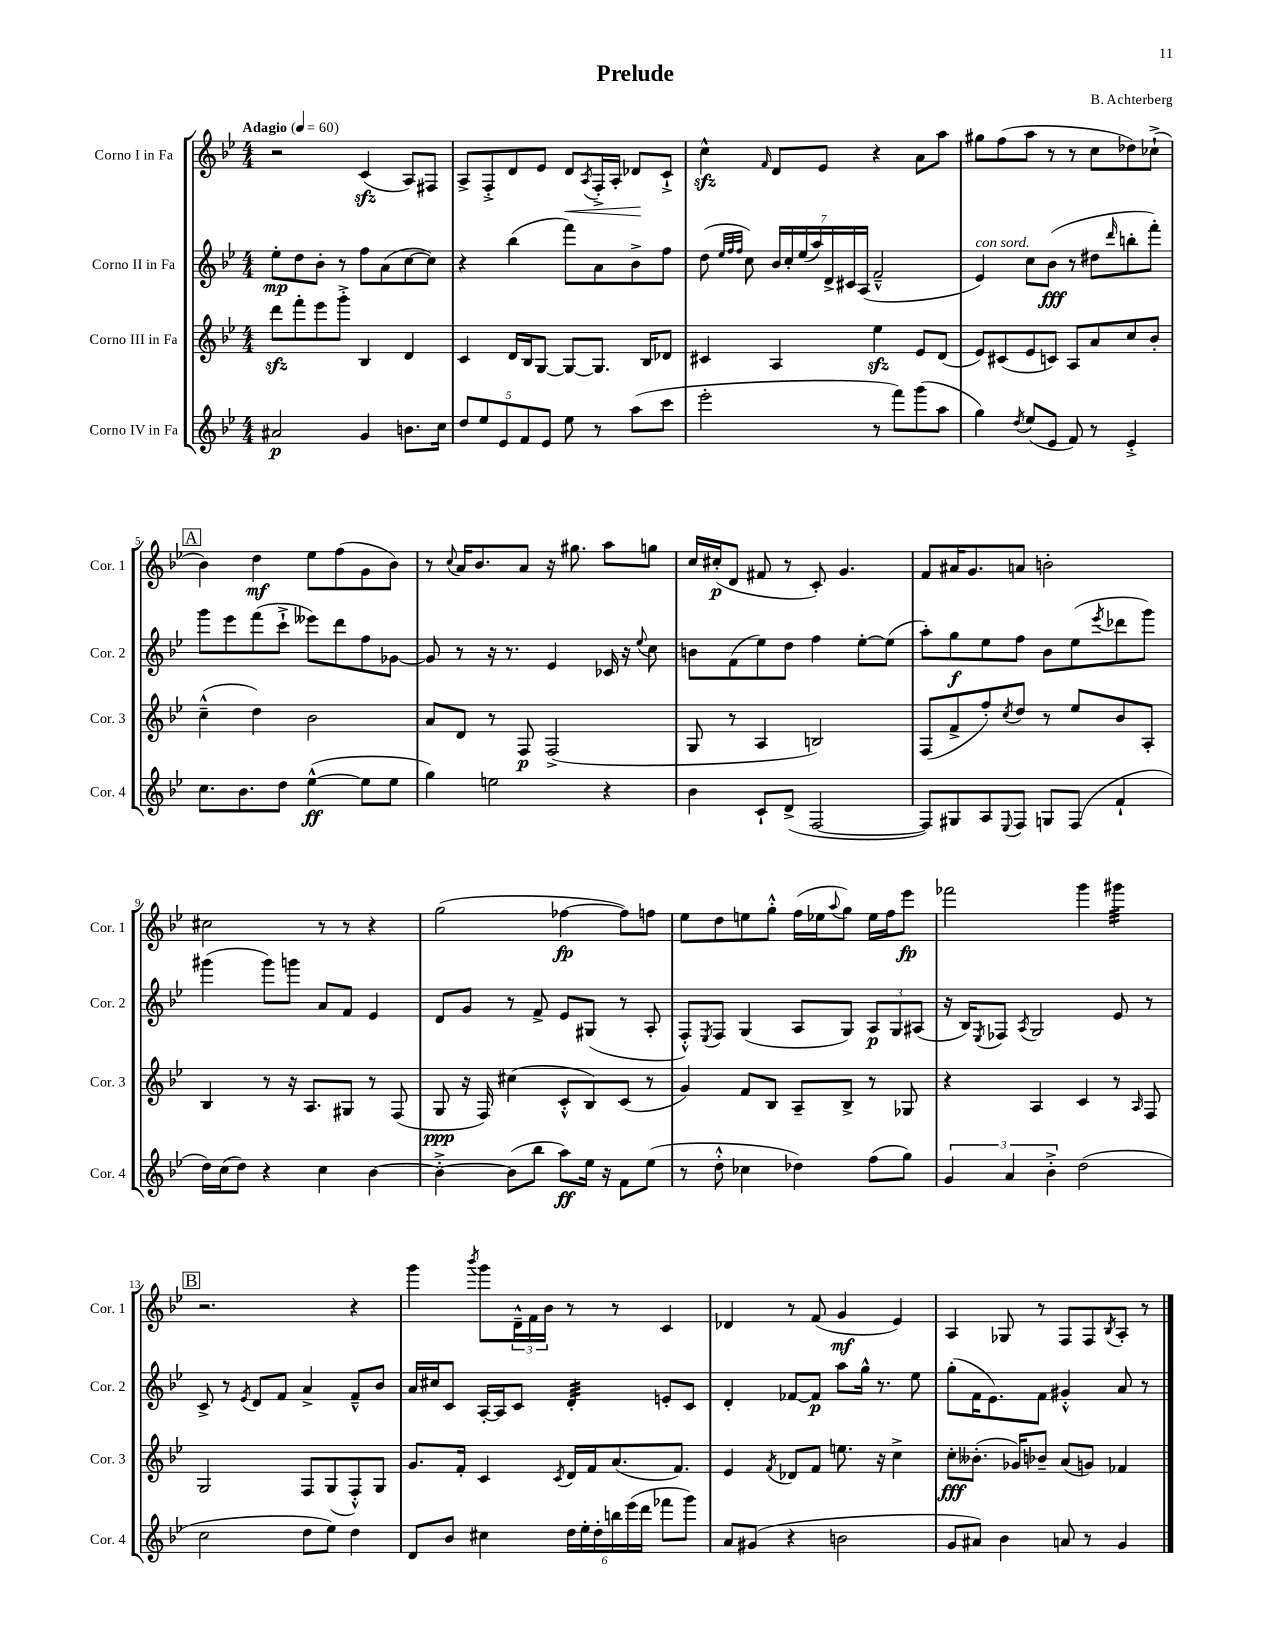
\header { title = "Prelude" composer = "B. Achterberg" }
<<
\new StaffGroup <<
\new Staff = "s0" \with { instrumentName = "Corno I in Fa" shortInstrumentName = "Cor. 1" } {
    \clef treble \key bes \major \numericTimeSignature \time 4/4 \tempo "Adagio" 4 = 60
    r2 c'4\sfz( a8) fis8 |
    a8-> f8-.-> d'8 ees'8 d'8\< \acciaccatura { a8 } f16-.-> a16-. des'8\! c'8-!-> |
    c''4-^\sfz \grace { f'16 } d'8 ees'8 r4 a'8 a''8 |
    gis''8 f''8( a''8 r8 r8 c''8 des''8) ces''8-!->( |
    \mark \markup { \box "A" } bes'4) d''4\mf ees''8 f''8( g'8 bes'8) |
    r8 \appoggiatura { c''8 } a'16 bes'8. a'8 r16 gis''8. a''8 g''8 |
    c''16 cis''16-.\p( d'8 fis'8 r8 c'8-.) g'4. |
    f'8 ais'16 g'8. a'8 b'2-. |
    cis''2 r8 r8 r4 |
    g''2( fes''4~\fp fes''8) f''8 |
    ees''8 d''8 e''8 g''8-.-^ f''16( ees''16 \appoggiatura { a''8 } g''8) ees''16 f''16 ees'''8\fp |
    fes'''2 g'''4 gis'''4:32 |
    \mark \markup { \box "B" } r2. r4 |
    g'''4 \acciaccatura { bes'''8 } g'''8 \tuplet 3/2 { d'16---^ f'16 bes'16 } r8 r8 c'4 |
    des'4 r8 f'8( g'4\mf ees'4) |
    a4 ges8 r8 f8 f8 \acciaccatura { bes8 } a8-. r8 \bar "|." |
}
\new Staff = "s1" \with { instrumentName = "Corno II in Fa" shortInstrumentName = "Cor. 2" } {
    \clef treble \key bes \major \numericTimeSignature \time 4/4
    ees''8-.\mp d''8 bes'8-. r8 f''8 a'8( c''8~ c''8) |
    r4 bes''4( f'''8) a'8 bes'8-> f''8 |
    d''8( \grace { ees''32 f''32 f''32 } c''8) \tuplet 7/4 { bes'16 c''16-. ees''16( a''16) d'16-> cis'16 a16( } f'2---^ |
    ees'4^\markup { \italic "con sord." }) c''8 bes'8\fff( r8 dis''8 \grace { d'''16 } b''8-. f'''8-.) |
    \mark \markup { \box "A" } g'''8 ees'''8 f'''8( c'''8-!-> eeses'''8) d'''8 f''8 ges'8~ |
    ges'8 r8 r16 r8. ees'4 ces'16 r16 \appoggiatura { ees''8 } c''8 |
    b'8 f'8( ees''8) d''8 f''4 ees''8~-. ees''8( |
    a''8-.) g''8\f ees''8 f''8 bes'8 ees''8( \acciaccatura { ees'''8 } des'''8 g'''8) |
    gis'''4( gis'''8) g'''8 a'8 f'8 ees'4 |
    d'8 g'8 r8 f'8-> ees'8 gis8( r8 a8-. |
    f8-.-^) \acciaccatura { ees8 } f8 g4( a8 g8) \tuplet 3/2 { a8\p g8 ais8( } |
    r16 bes16) \acciaccatura { ees8 } fes8 \acciaccatura { a8 } g2 ees'8 r8 |
    \mark \markup { \box "B" } c'8-> r8 \acciaccatura { ees'8 } d'8 f'8 a'4-> f'8---^ bes'8 |
    a'16 cis''16 c'8 a16~-. a16 c'8 d'4:32-. e'8-. c'8 |
    d'4-. fes'8~ fes'8\p a''8 g''16-^ r8. ees''8 |
    g''8-.( f'16 ees'8.) f'8 gis'4-.-^ a'8 r8 \bar "|." |
}
\new Staff = "s2" \with { instrumentName = "Corno III in Fa" shortInstrumentName = "Cor. 3" } {
    \clef treble \key bes \major \numericTimeSignature \time 4/4
    d'''8\sfz f'''8-. ees'''8 g'''8-.-> bes4 d'4 |
    c'4 d'16 bes16 g8~ g8~ g8. bes16 des'8 |
    cis'4 a4 ees''4\sfz ees'8 d'8( |
    ees'8) cis'8( ees'8 c'8) a8 a'8 c''8 bes'8-. |
    \mark \markup { \box "A" } c''4---^( d''4) bes'2 |
    a'8 d'8 r8 f8\p f2->( |
    g8 r8 a4 b2) |
    f8( f'8-> f''8-.) \acciaccatura { c''8 } d''8 r8 ees''8 bes'8 a8-. |
    bes4 r8 r16 a8. gis8 r8 f8( |
    g8\ppp r16 f16) cis''4( c'8-.-^ bes8) c'8( r8 |
    g'4) f'8 bes8 a8-- bes8-> r8 ges8 |
    r4 a4 c'4 r8 \grace { a16 } f8 |
    \mark \markup { \box "B" } g2 f8 g8( f8-.-^) g8 |
    g'8. f'16-. c'4 \acciaccatura { c'8 } d'16 f'16 a'8.( f'8.) |
    ees'4 \acciaccatura { f'8 } des'8 f'8 e''8. r16 c''4-> |
    c''8-.\fff beses'8.-.( ges'16) bes'8-- a'8( g'8) fes'4 \bar "|." |
}
\new Staff = "s3" \with { instrumentName = "Corno IV in Fa" shortInstrumentName = "Cor. 4" } {
    \clef treble \key bes \major \numericTimeSignature \time 4/4
    ais'2\p g'4 b'8. c''16 |
    \tuplet 5/4 { d''8 ees''8 ees'8 f'8 ees'8 } ees''8 r8 a''8( c'''8 |
    ees'''2-. r8 f'''8) g'''8( a''8 |
    g''4) \acciaccatura { d''8 } ees''8( ees'8 f'8) r8 ees'4-.-> |
    \mark \markup { \box "A" } c''8. bes'8. d''8 ees''4~-^\ff( ees''8 ees''8 |
    g''4) e''2 r4 |
    bes'4 c'8-! d'8->( f2~ |
    f8) gis8 a8 \appoggiatura { ees8 } f8 g8 f8( f'4-! |
    d''16) c''16( d''8) r4 c''4 bes'4~ |
    bes'4~-.-> bes'8( bes''8 a''8\ff) ees''16 r16 f'8 ees''8( |
    r8 d''8-.-^ ces''4 des''4) f''8( g''8) |
    \tuplet 3/2 { g'4 a'4 bes'4-.-> } d''2( |
    \mark \markup { \box "B" } c''2 d''8 ees''8) d''4 |
    d'8 bes'8 cis''4 \tuplet 6/4 { d''16 ees''16-. d''16-. b''16 ees'''16( d'''16 } fes'''8 g'''8) |
    a'8 gis'8( r4 b'2 |
    g'8 ais'8) bes'4 a'8 r8 g'4 \bar "|." |
}
>>
>>
